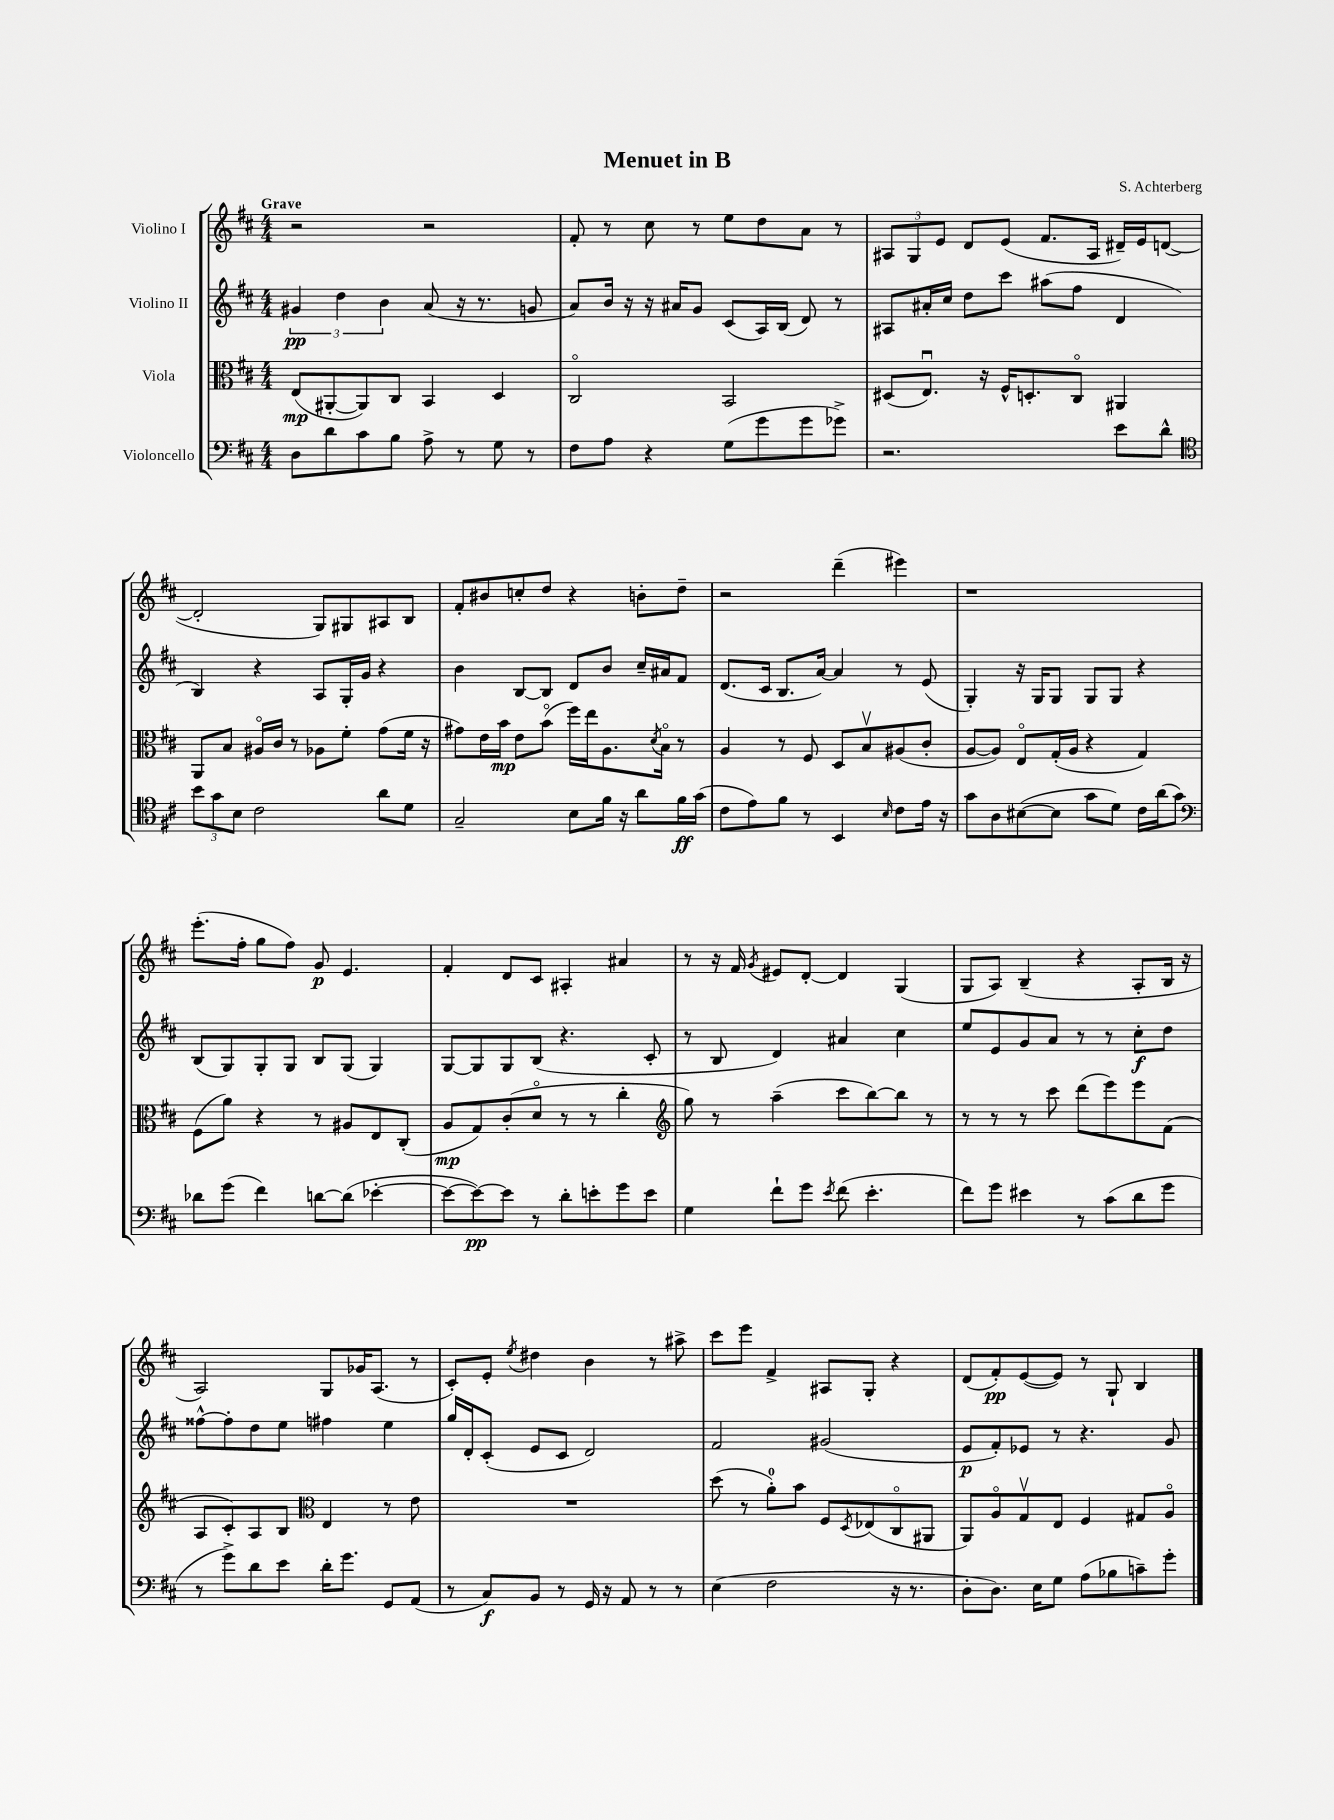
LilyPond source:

\header { title = "Menuet in B" composer = "S. Achterberg" }
<<
\new StaffGroup <<
\new Staff = "s0" \with { instrumentName = "Violino I" } {
    \clef treble \key d \major \numericTimeSignature \time 4/4 \tempo "Grave"
    r2 r2 |
    fis'8-. r8 cis''8 r8 e''8 d''8 a'8 r8 |
    \tuplet 3/2 { ais8 g8 e'8 } d'8 e'8( fis'8. ais16 dis'16--) e'16 d'8~( |
    d'2-. g8) gis8 ais8 b8 |
    fis'8-. bis'8 c''8-. d''8 r4 b'8-. d''8-- |
    r2 d'''4--( eis'''4) |
    r1 |
    e'''8.-.( fis''16-. g''8 fis''8) g'8\p e'4. |
    fis'4-. d'8 cis'8 ais4-. ais'4 |
    r8 r16 fis'16 \acciaccatura { g'8 } eis'8 d'8~-. d'4 g4( |
    g8 a8) b4--( r4 a8-. b16 r16 |
    a2) g8 ges'16 a8.( r8 |
    cis'8-.) e'8-. \acciaccatura { e''8 } dis''4 b'4 r8 ais''8-> |
    cis'''8 e'''8 fis'4-> ais8 g8-. r4 |
    d'8( fis'8-.\pp) e'8~( e'8) r8 g8-! b4 \bar "|." |
}
\new Staff = "s1" \with { instrumentName = "Violino II" } {
    \clef treble \key d \major \numericTimeSignature \time 4/4
    \tuplet 3/2 { gis'4\pp d''4 b'4 } a'8( r16 r8. g'8 |
    a'8) b'16 r16 r16 ais'16 g'8 cis'8( a16) b16( d'8) r8 |
    ais8 ais'16-. cis''16 d''8 cis'''8 ais''8( fis''8 d'4 |
    b4) r4 a8 g16-. g'16 r4 |
    b'4 b8~ b8 d'8 b'8 cis''16-- ais'16 fis'8 |
    d'8.( cis'16 b8. a'16~) a'4 r8 e'8( |
    g4-.) r16 g16 g8 g8 g8 r4 |
    b8( g8) g8-. g8 b8 g8( g4) |
    g8~ g8 g8 b8( r4. cis'8-. |
    r8 b8 d'4) ais'4 cis''4 |
    e''8 e'8 g'8 a'8 r8 r8 cis''8-.\f d''8 |
    fisis''8~-^ fisis''8-. d''8 e''8 fis''4 e''4 |
    g''16 d'16-. cis'8-.( e'8 cis'8 d'2) |
    fis'2 gis'2( |
    e'8\p fis'8-.) ees'8 r8 r4. g'8 \bar "|." |
}
\new Staff = "s2" \with { instrumentName = "Viola" } {
    \clef alto \key d \major \numericTimeSignature \time 4/4
    e8\mp( ais,8~-. ais,8) cis8 b,4 d4 |
    cis2\flageolet b,2 |
    dis8( e8.\downbow) r16 fis16-^ d8.-. cis8\flageolet ais,4 |
    a,8 b8 ais16\flageolet cis'16 r8 aes8 fis'8-. g'8( fis'16 r16 |
    gis'8) e'16 b'16\mp e'8 b'8\flageolet( fis''16) e''16 a8. \acciaccatura { d'8 } b16\flageolet r8 |
    a4 r8 fis8 d8 b8\upbow ais8( cis'8-. |
    a8~ a8) e8\flageolet g16-.( a16 r4 g4) |
    fis8( a'8) r4 r8 ais8 e8 cis8-.( |
    a8\mp g8) cis'8-.( d'8\flageolet r8 r8 cis''4-. |
    \clef treble g''8) r8 a''4--( cis'''8 b''8~) b''8 r8 |
    r8 r8 r8 cis'''8 d'''8( e'''8) e'''8 fis'8( |
    a8 cis'8-.) a8 b8 \clef alto e4 r8 e'8 |
    R1 |
    d''8( r8 a'8-0-.) b'8 fis8 \acciaccatura { d8 } ees8( cis8\flageolet ais,8 |
    a,8) a8\flageolet g8\upbow e8 fis4 gis8 a8\flageolet \bar "|." |
}
\new Staff = "s3" \with { instrumentName = "Violoncello" } {
    \clef bass \key d \major \numericTimeSignature \time 4/4
    d8 d'8 cis'8 b8 a8-> r8 g8 r8 |
    fis8 a8 r4 g8( g'8 g'8 ges'8->) |
    r2. e'8 d'8-^ |
    \clef tenor \tuplet 3/2 { b'8 g'8 b8 } cis'2 a'8 d'8 |
    g2-- b8 fis'16 r16 a'8 fis'16\ff g'16( |
    cis'8 e'8) fis'8 r8 b,4 \grace { b16 } cis'8 e'16 r16 |
    g'8 a8 bis8~( bis8 g'8 d'8) cis'16 a'16( g'8) |
    \clef bass des'8 g'8( fis'4) d'8~ d'8( ees'4~-. |
    ees'8~ ees'8~\pp) ees'8 r8 d'8-. e'8-. g'8 e'8 |
    g4 fis'8-! g'8 \acciaccatura { e'8 } fis'8( e'4.-. |
    fis'8) g'8 eis'4 r8 cis'8( d'8 g'8 |
    r8 g'8->) d'8 e'8 d'16-. g'8. g,8 a,8( |
    r8 cis8\f) b,8 r8 g,16 r16 a,8 r8 r8 |
    e4( fis2 r16 r8. |
    d8-. d8.) e16 g8 a8( bes8 c'8--) g'8-. \bar "|." |
}
>>
>>
\layout { \context { \Score \remove "Bar_number_engraver" } }
